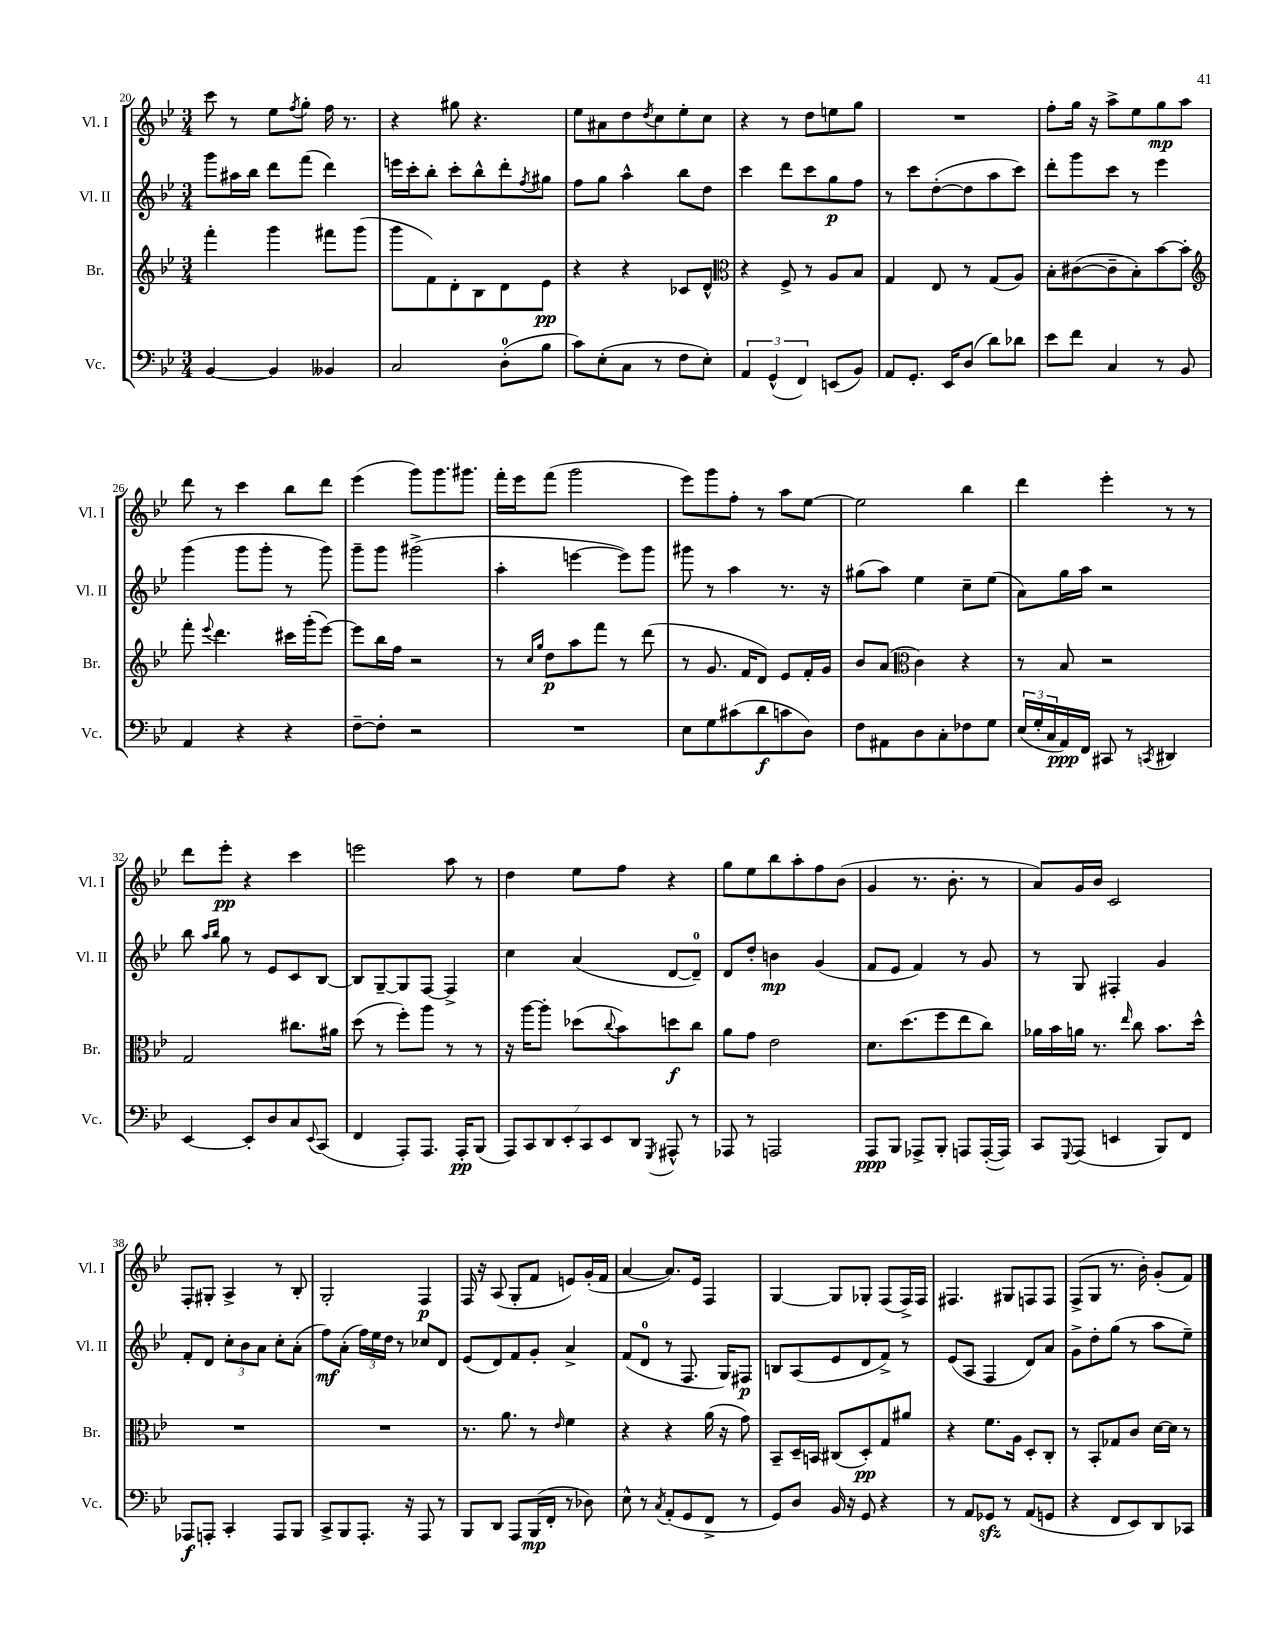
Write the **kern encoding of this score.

**kern	**kern	**kern	**kern
*staff4	*staff3	*staff2	*staff1
*clefF4	*clefG2	*clefG2	*clefG2
*k[b-e-]	*k[b-e-]	*k[b-e-]	*k[b-e-]
*M3/4	*M3/4	*M3/4	*M3/4
[4BB-	4fff'	8ggg	8ccc
.	.	16aa#	8r
.	.	16bb-	.
4BB-]	4ggg	8ddd	8ee-
.	.	.	8qff
.	.	(8fff	8gg'
4BB--	8fff#	4ddd)	16ff
.	.	.	8.r
.	(8ggg	.	.
=	=	=	=
2C	8ggg	16eee	4r
.	.	16ccc'	.
.	8f)	8bb-'	.
.	8d'	8ccc'	8gg#
.	8B-	8bb-^^	4.r
(8D'	8d	8ddd'	.
.	.	8qff	.
8B-	8e-	8gg#	.
=	=	=	=
8c)	4r	8ff	8ee-
(8E-'	.	8gg	8a#
8C	4r	4aa^^	8dd
.	.	.	8qdd
8r	.	.	8cc
8F	8c-	8bb-	8ee-'
8E-')	8d^^	8dd	8cc
=	=	=	=
*	*clefC3	*	*
6AA	4r	4ccc	4r
(6GG^^	.	.	.
.	8F^	8ddd	8r
6FF)	.	.	.
.	8r	8ccc	8dd
(8EE	8A	8gg	8ee
8BB-)	8B-	8ff	8gg
=	=	=	=
8AA	4G	8r	2.r
8.GG'	.	8ccc	.
.	8E-	([8dd'	.
16EE-	.	.	.
(8D	8r	8dd]	.
8d)	(8G	8aa	.
8d-	8A)	8ccc)	.
=	=	=	=
8e-	8B-'	8ddd'	8ff'
8f	([8c#	8ggg	16gg
.	.	.	16r
4C	8c#~]	8ccc	8aa^
.	8B-')	8r	8ee-
8r	[8b-	4eee-	8gg
8BB-	8b-']	.	8aa
=	=	=	=
*	*clefG2	*	*
4AA	8fff'	(4ggg	8ddd
.	8qqeee-	.	.
.	4.ddd	.	8r
4r	.	8ggg	4ccc
.	.	8ggg'	.
4r	16ccc#	8r	8bb-
.	(16ggg'	.	.
.	[8eee-)	8ggg)	8ddd
=	=	=	=
[8F~	8eee-]	8ggg~	(4eee-
8F']	16bb-	8ggg	.
.	16ff	.	.
2r	2r	(2ggg#^	8ggg)
.	.	.	8.ggg
.	.	.	8.ggg#
=	=	=	=
2.r	8r	4aa'	16fff'
.	.	.	16eee-
.	16qqcc	.	.
.	16qqgg	.	.
.	8dd	.	(8fff
.	8aa	[4eee	2ggg
.	8fff	.	.
.	8r	8eee])	.
.	(8ddd	8ggg	.
=	=	=	=
8E-	8r	8ggg#	8eee-)
8G	8.g	8r	8ggg
(8c#	.	4aa	8ff'
.	16f	.	.
8d	8d)	.	8r
8c	8e-	8.r	8aa
8D)	16f'	.	[8ee-
.	16g	16r	.
=	=	=	=
8F	8b-	(8gg#	2ee-]
8AA#	(8a	8aa)	.
*	*clefC3	*	*
8D	4c)	4ee-	.
8C'	.	.	.
8F-	4r	8cc~	4bb-
8G	.	(8ee-	.
=	=	=	=
(24E-	8r	8a)	4ddd
24G'	.	.	.
24C	.	.	.
16AA)	8B-	16gg	.
16FF	.	16aa	.
8CC#	2r	2r	4eee-'
8r	.	.	.
8qCC	.	.	.
4DD#	.	.	8r
.	.	.	8r
=	=	=	=
[4EE-	2G	8bb-	8ddd
.	.	16qqaa	.
.	.	16qqbb-	.
.	.	8gg	8eee-'
8EE-']	.	8r	4r
8D	.	8e-	.
8C	8.cc#	8c	4ccc
8qqEE-	.	.	.
(8CC	.	[8B-	.
.	16a#	.	.
=	=	=	=
4FF	(8dd	8B-]	2eee
.	8r	[8G~	.
8AAA')	8ff')	8G]	.
8.AAA	8aa	[8F	.
.	8r	4F^]	8aa
16AAA'	.	.	.
(8BBB-	8r	.	8r
=	=	=	=
14AAA)	16r	4cc	4dd
.	[16aa	.	.
14CC	.	.	.
.	8aa']	.	.
14DD	.	.	.
14EE-'	.	.	.
.	(8dd-	(4a	8ee-
14CC	.	.	.
14EE-	.	.	.
.	8qqcc	.	.
.	8b-)	.	8ff
14DD	.	.	.
8qGGG	.	.	.
8AAA#^^	8dd	[8d	4r
8r	8cc	8d~])	.
=	=	=	=
8AAA-	8a	8d	8gg
8r	8g	8dd'	8ee-
2AAA	2e-	4b	8bb-
.	.	.	8aa'
.	.	(4g	8ff
.	.	.	(8b-
=	=	=	=
8AAA	8.d	8f	4g
8BBB-	.	8e-	.
.	(8.dd	.	.
8AAA-^	.	4f)	8.r
8BBB-'	8ff	.	.
.	.	.	8.b-'
8AAA	8ee-	8r	.
([16AAA'	8cc)	8g	8r
16AAA])	.	.	.
=	=	=	=
8CC	16a-	8r	8a)
.	16b-	.	.
8qqGGG	.	.	.
(8AAA	16a	8G	16g
.	8.r	.	16b-
4EE	.	4F#'	2c
.	16qqee-	.	.
.	8cc	.	.
8BBB-)	8.b-	4g	.
8FF	.	.	.
.	16dd^^	.	.
=	=	=	=
8AAA-	2.r	8f'	8F'
8AAA'	.	8d	8G#'
4CC'	.	12cc'	4A^
.	.	12b-	.
.	.	12a	.
8AAA	.	8cc'	8r
8BBB-	.	(8a'	8B-'
=	=	=	=
8CC^	2.r	8ff)	2G'
8BBB-	.	(8a'	.
8.AAA'	.	24ff)	.
.	.	24ee-	.
.	.	24dd	.
.	.	8r	.
16r	.	.	.
8AAA	.	8cc-	4F
8r	.	8d	.
=	=	=	=
8BBB-	8.r	(8e-	16F
.	.	.	16r
8DD	.	8d)	(8A
.	8.a	.	.
8AAA	.	8f	8G'
(16BBB-	8r	8g'	8f
16FF'	.	.	.
.	16qqe-	.	.
8r	4f	4a^	8e)
8D-)	.	.	(16g'
.	.	.	16f
=	=	=	=
8E-^^	4r	(8f	[4a
8r	.	8d	.
8qC	.	.	.
(8AA'	4r	8r	8.a])
8GG	.	8.F	.
.	.	.	16e-
8FF^	(16a	.	4F
.	16r	16G)	.
8r	8g)	8F#	.
=	=	=	=
8GG)	8BB-~	8B	[4G
8D	16D~	(8A	.
.	16BB	.	.
16BB-	(8C#	8e-	8G]
16r	.	.	.
8GG	8D')	8d	8G-'
4r	8G	8f^)	(8F
.	8a#	8r	16F^)
.	.	.	16F
=	=	=	=
8r	4r	(8e-	4.F#
8AA	.	8A	.
8GG-	8.f	4F	.
8r	.	.	8G#
.	16A	.	.
(8AA	8D'	8d)	8F
8GG	8C'	8a	8F
=	=	=	=
4r	8r	8g^	(8F^
.	8BB-'	8dd'	8G
8FF	8G-	(8gg	8.r
8EE-)	8c	8r	.
.	.	.	16b-')
8DD	[16d	8aa	(8g'
.	16d]	.	.
8CC-	8r	8ee-~)	8f)
==	==	==	==
*-	*-	*-	*-
